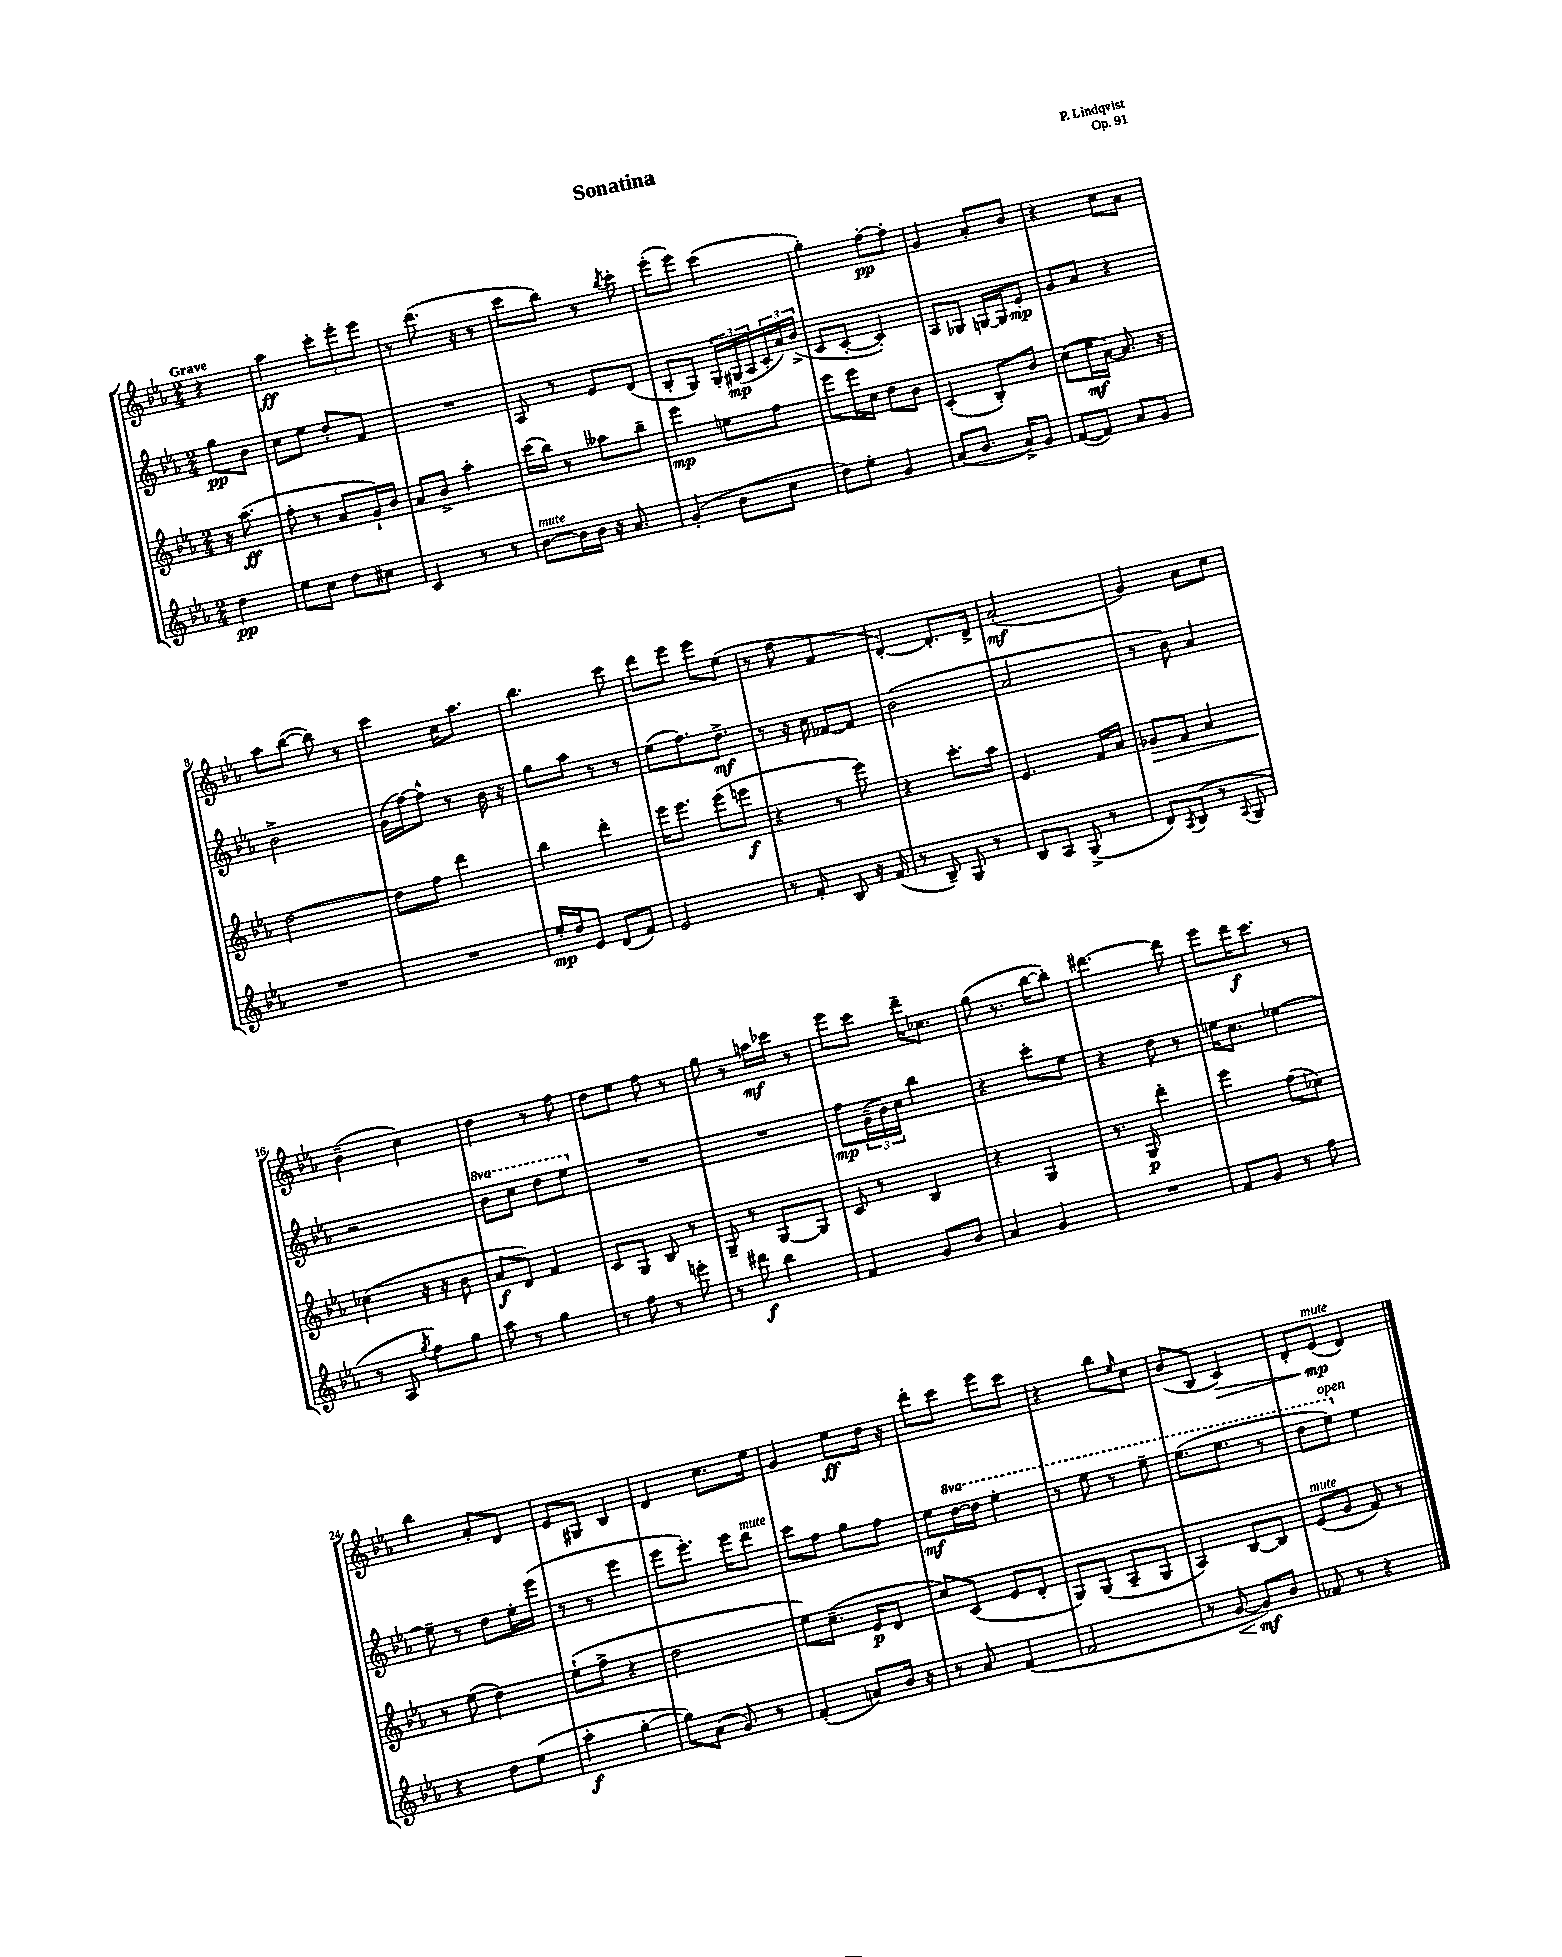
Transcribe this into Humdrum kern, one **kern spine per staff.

**kern	**dynam	**kern	**dynam	**kern	**dynam	**kern	**dynam
*part4	*part4	*part3	*part3	*part2	*part2	*part1	*part1
*staff4	*staff4	*staff3	*staff3	*staff2	*staff2	*staff1	*staff1
*clefG2	*	*clefG2	*	*clefG2	*	*clefG2	*
*k[b-e-a-]	*	*k[b-e-a-]	*	*k[b-e-a-]	*	*k[b-e-a-]	*
*M2/4	*	*M2/4	*	*M2/4	*	*M2/4	*
=	=	=	=	=	=	=	=
!	!	!	!	!	!	!LO:TX:a:B:t=Grave	!
4dd\	pp	16r	.	8gg\L	pp	4r	.
.	.	(8.aa-\	ff	.	.	.	.
.	.	.	.	8b-\J	.	.	.
=1	=1	=1	=1	=1	=1	=1	=1
8ee-\L	.	8ff'\	.	8cc\L	.	4aa-\	ff
8cc\J	.	8r	.	8ee-\J	.	.	.
8dd\L	.	8a-/L	.	8dd'/L	.	12ccc'\L	.
.	.	.	.	.	.	12eee-'\	.
8cc#X\J	.	16g`/L)	.	8f/J	.	.	.
.	.	.	.	.	.	12eee-\J	.
.	.	16b-/JJ	.	.	.	.	.
=2	=2	=2	=2	=2	=2	=2	=2
4c/	.	8a-/L	.	2r	.	8r	.
.	.	8b-^/J	.	.	.	(8.ddd\	.
8r	.	4aa-'\	.	.	.	.	.
.	.	.	.	.	.	16r	.
8r	.	.	.	.	.	8r	.
=3	=3	=3	=3	=3	=3	=3	=3
!LO:TX:a:i:t=mute	!	!	!	!	!	!	!
[8b-\L	.	(16ccc\LL	.	8A-/	.	8ccc\L	.
.	.	16bb-\JJ)	.	.	.	.	.
16b-\L]	.	8r	.	8r	.	8bb-\J)	.
16b-\JJ	.	.	.	.	.	.	.
16r	.	8aa--X\L	.	8e-/L	.	8r	.
8.a-/	.	.	.	.	.	.	.
.	.	.	.	.	.	8qbb-/	.
.	.	8bb-~\J	.	(8d/J	.	8ccc'\	.
=4	=4	=4	=4	=4	=4	=4	=4
(4g'/	.	4eee-\	mp	8B-'/L	.	(8eee-'\L	.
.	.	.	.	8G/J)	.	8eee-\J)	.
8b-\L	.	8een\L	.	24G'/LL	.	(4ccc\	.
.	.	.	.	(24G#X/	mp	.	.
.	.	.	.	24A-/	.	.	.
8cc\J	.	8ff\J	.	24c'/	.	.	.
.	.	.	.	24a-/)	.	.	.
.	.	.	.	(24b-^/JJ	.	.	.
=5	=5	=5	=5	=5	=5	=5	=5
8dd\L)	.	8eee-\L	.	8c/L	.	4gg'\)	.
8ee-'\J	.	16eee-\L	.	[8c'/J	.	.	.
.	.	16cc\JJ	.	.	.	.	.
4g/	.	8dd\L	.	4c'/])	.	[8ff'\L	pp
.	.	8b-\J	.	.	.	8ff'\J]	.
=6	=6	=6	=6	=6	=6	=6	=6
(8a-/L	.	(4c'/	.	8A-/L	.	4g/	.
8.b-/J	.	.	.	8G-X/J	.	.	.
.	.	8B-'/L)	.	[16Gn/LL	.	8a-'/L	.
16a-^/KL)	.	.	.	16G/J]	.	.	.
8g/J	.	8b-/J	.	8e-'/J	mp	8b-/J	.
=7	=7	=7	=7	=7	=7	=7	=7
([8f/L	.	(8cc\L	.	8g/L	.	4r	.
8f/J])	.	16ee-\L	mf	8a-/J	.	.	.
.	.	[16a-\JJ)	.	.	.	.	.
8a-/L	.	8.a-/]	.	4r	.	8cc\L	.
8g/J	.	.	.	.	.	8a-\J	.
.	.	16r	.	.	.	.	.
!!LO:LB:g=z
=8	=8	=8	=8	=8	=8	=8	=8
2r	.	[2dd\	.	2b-^\	.	8aa-\L	.
.	.	.	.	.	.	([8bb-\J	.
.	.	.	.	.	.	8bb-\])	.
.	.	.	.	.	.	8r	.
=9	=9	=9	=9	=9	=9	=9	=9
2r	.	8dd\L]	.	(16g\LL	.	4ccc\	.
.	.	.	.	[16ff\J)	.	.	.
.	.	8ff\J	.	8ff^^\J]	.	.	.
.	.	4ddd\	.	8r	.	16cc\KL	.
.	.	.	.	.	.	8.aa-\J	.
.	.	.	.	16b-\	.	.	.
.	.	.	.	16r	.	.	.
=10	=10	=10	=10	=10	=10	=10	=10
16ee-'/LL	mp	4bb-\	.	8gg\L	.	4.bb-\	.
16dd/J	.	.	.	.	.	.	.
8e-/J	.	.	.	8aa-\J	.	.	.
(8d/L	.	4ddd'\	.	8r	.	.	.
8f/J)	.	.	.	8r	.	8ccc\	.
=11	=11	=11	=11	=11	=11	=11	=11
2e-/	.	16eee-\KL	.	(8ee-\L	.	8ddd\L	.
.	.	8.eee-\J	.	.	.	.	.
.	.	.	.	8.ff\)	.	8eee-\J	.
.	.	(8eee-\L	.	.	.	8eee-\L	.
.	.	.	.	8.dd^\J	mf	.	.
.	.	8eeen\J	f	.	.	(8ee-\J	.
=12	=12	=12	=12	=12	=12	=12	=12
8r	.	4r	.	8r	.	8r	.
8f'/	.	.	.	16r	.	8ff\	.
.	.	.	.	16cc\	.	.	.
8B-/	.	8r	.	[8f-X/L	.	4f/	.
16r	.	8eee-\)	.	8f-/J]	.	.	.
(16f/	.	.	.	.	.	.	.
=13	=13	=13	=13	=13	=13	=13	=13
8r	.	4r	.	(2b-\	.	[4d'/)	.
8B-~/)	.	.	.	.	.	.	.
8G/	.	8.ccc'\L	.	.	.	8.d'/L]	.
8r	.	.	.	.	.	.	.
.	.	16aa-\Jk	.	.	.	16d^/Jk	.
=14	=14	=14	=14	=14	=14	=14	=14
8B-/L	.	4.e-/	.	2a-/	.	(2a-'/	mf
8A-/J	.	.	.	.	.	.	.
(8G^/	.	.	.	.	.	.	.
8r	.	16f/LL	.	.	.	.	.
.	.	16a-/JJ	.	.	.	.	.
=15	=15	=15	=15	=15	=15	=15	=15
!	!	!	!LO:HP:b	!	!	!	!
8d/L)	.	8g-X/L	>	8r	.	4g/)	.
8qA-/	.	.	.	.	.	.	.
(8B-/J	.	8f/J	.	8b-\)	.	.	.
8r	.	4a-/	.	4a-/	.	8a-\L	.
8qqA-/	.	.	.	.	.	.	.
8G/	.	.	.	.	.	8cc\J	.
!!LO:LB:g=z
=16	=16	=16	=16	=16	=16	=16	=16
8r	.	(4cc-X\	.	2r	.	(4b-~\	.
8A-/	.	.	.	.	.	.	.
8qgg/	.	.	.	.	.	.	.
8ff\L)	.	16r	]	.	.	4cc\)	.
.	.	16r	.	.	.	.	.
8gg\J	.	8b-\	.	.	.	.	.
=17	=17	=17	=17	=17	=17	=17	=17
*	*	*	*	*8va	*	*	*
8aa-\	.	8a-/L	f	8bb-\L	.	4dd\	.
8r	.	8d/J)	.	8ccc\J	.	.	.
4gg\	.	4f/	.	8ddd\L	.	8r	.
.	.	.	.	8eee-\J	.	8ff\	.
=18	=18	=18	=18	=18	=18	=18	=18
*	*	*	*	*X8va	*	*	*
8r	.	8c/L	.	2r	.	8dd\L	.
8ff\	.	8G/J	.	.	.	8ee-\J	.
8r	.	8B-/	.	.	.	8ff\	.
8eeen'\	.	8r	.	.	.	8r	.
=19	=19	=19	=19	=19	=19	=19	=19
8r	.	8G~/	.	2r	.	8gg\	.
8ddd#X\	f	8r	.	.	.	8r	.
4bb-\	.	[8G/L	.	.	.	16aan\LL	mf
.	.	.	.	.	.	16ccc-X\JJ	.
.	.	8G/J]	.	.	.	8r	.
=20	=20	=20	=20	=20	=20	=20	=20
4f/	.	8c/	.	8ff\L	mp	8eee-\L	.
.	.	8r	.	(24g~\L	.	8ccc\J	.
.	.	.	.	24b-\)	.	.	.
.	.	.	.	24cc\JJ	.	.	.
8g/L	.	4B-/	.	4bb-\	.	16ddd~\KL	.
.	.	.	.	.	.	8.cc-X\J	.
8b-/J	.	.	.	.	.	.	.
=21	=21	=21	=21	=21	=21	=21	=21
4a-/	.	4r	.	4r	.	(8gg\	.
.	.	.	.	.	.	8.r	.
4g/	.	4G/	.	8ccc'\L	.	.	.
.	.	.	.	.	.	[16bb-\KL	.
.	.	.	.	8ee-\J	.	8bb-'\J])	.
=22	=22	=22	=22	=22	=22	=22	=22
2r	.	8.r	.	4r	.	[4.ddd#X\	.
.	.	16G/	p	.	.	.	.
.	.	4ddd'\	.	8dd\	.	.	.
.	.	.	.	8r	.	8ddd#\]	.
=23	=23	=23	=23	=23	=23	=23	=23
8f/L	.	4eee-\	.	16een\KL	.	8eee-\L	.
.	.	.	.	8.cc\J	.	.	.
8g/J	.	.	.	.	.	16ddd\K	f
.	.	.	.	.	.	8.ccc\J	.
8r	.	(8ff\L	.	[4ee-X\	.	.	.
8ff\	.	8cc-X\J)	.	.	.	8r	.
!!LO:LB:g=z
=24	=24	=24	=24	=24	=24	=24	=24
4r	.	8r	.	8ee-~\]	.	4bb-\	.
.	.	(8ee-\	.	8r	.	.	.
8dd\L	.	4dd\)	.	8dd\L	.	8a-'/L	.
(8ee-\J	.	.	.	16ee-'\L	.	8d/J	.
.	.	.	.	(16eee-\JJ	.	.	.
=25	=25	=25	=25	=25	=25	=25	=25
4aa-'\	f	(8ee-`\L	.	8r	.	8e-/L	.
.	.	8ff^\J	.	8r	.	8G#X/J	.
[4gg'\	.	4r	.	4eee-\	.	4B-/	.
=26	=26	=26	=26	=26	=26	=26	=26
8gg\L])	.	2dd\	.	8eee-\L	.	4d/	.
(8a-\J	.	.	.	8.eee-'\J)	.	.	.
8g/)	.	.	.	.	.	8.cc\L	.
.	.	.	.	16eee-\KL	.	.	.
!	!	!	!	!LO:TX:a:i:t=mute	!	!	!
8r	.	.	.	8ddd\J	.	.	.
.	.	.	.	.	.	16ee-\Jk	.
=27	=27	=27	=27	=27	=27	=27	=27
(4f'/	.	8ee-\L)	.	8ccc\L	.	4g/	.
.	.	(8.cc~\J	.	8ff\J	.	.	.
8an/L)	.	.	.	8gg\L	.	8ee-\L	ff
.	.	16e-/KL	p	.	.	.	.
16b-/Jk	.	8d/J	.	8ff\J	.	16dd\Jk	.
16r	.	.	.	.	.	16r	.
=28	=28	=28	=28	=28	=28	=28	=28
8r	.	8cc/L)	.	8ee-\L	mf	8ddd'\L	.
*	*	*	*	*8va	*	*	*
8a-/	.	(8c/J	.	[16ddd\L	.	8ccc\J	.
.	.	.	.	16ddd\JJ]	.	.	.
(4f/	.	8e-/L	.	4eee-'\	.	8eee-\L	.
.	.	8d'/J	.	.	.	8ccc\J	.
=29	=29	=29	=29	=29	=29	=29	=29
2f/	.	8G/L)	.	8r	.	4r	.
.	.	(8G/J	.	8eee-\	.	.	.
.	.	8A-~/L	.	8r	.	8bb-\L	.
.	.	.	.	.	.	16qqee-/	.
.	.	8G/J	.	8eee-~\	.	8cc\J	.
=30	=30	=30	=30	=30	=30	=30	=30
8r	.	4A-/)	.	(8.eee-\L	.	(8b-/L	.
!	!LO:HP:b	!	!	!	!	!	!
[8g/	<	.	.	.	.	8B-/J	.
.	.	.	.	8.eee-\J	.	.	.
!	!	!	!	!	!	!	!LO:HP:b
8g/L])	mf	[8B-/L	.	.	.	4c/)	>
8b-/J	[	8B-/J]	.	8r	.	.	.
=31	=31	=31	=31	=31	=31	=31	=31
!	!	!LO:TX:a:i:t=mute	!	!	!	!	!
8f-X/	.	(8e-/L	.	8ddd\L	.	8d'/L	.
!	!	!	!	!	!	!LO:TX:a:i:t=mute	!
!	!	!	!	!LO:TX:a:i:t=open	!	!	!
8r	.	8g/J	.	8eee-\J)	.	(8e-/J	mp
*	*	*	*	*X8va	*	*	*
4r	.	8f/)	.	4ee-\	.	4d/)	]
.	.	8r	.	.	.	.	.
==	==	==	==	==	==	==	==
*-	*-	*-	*-	*-	*-	*-	*-
